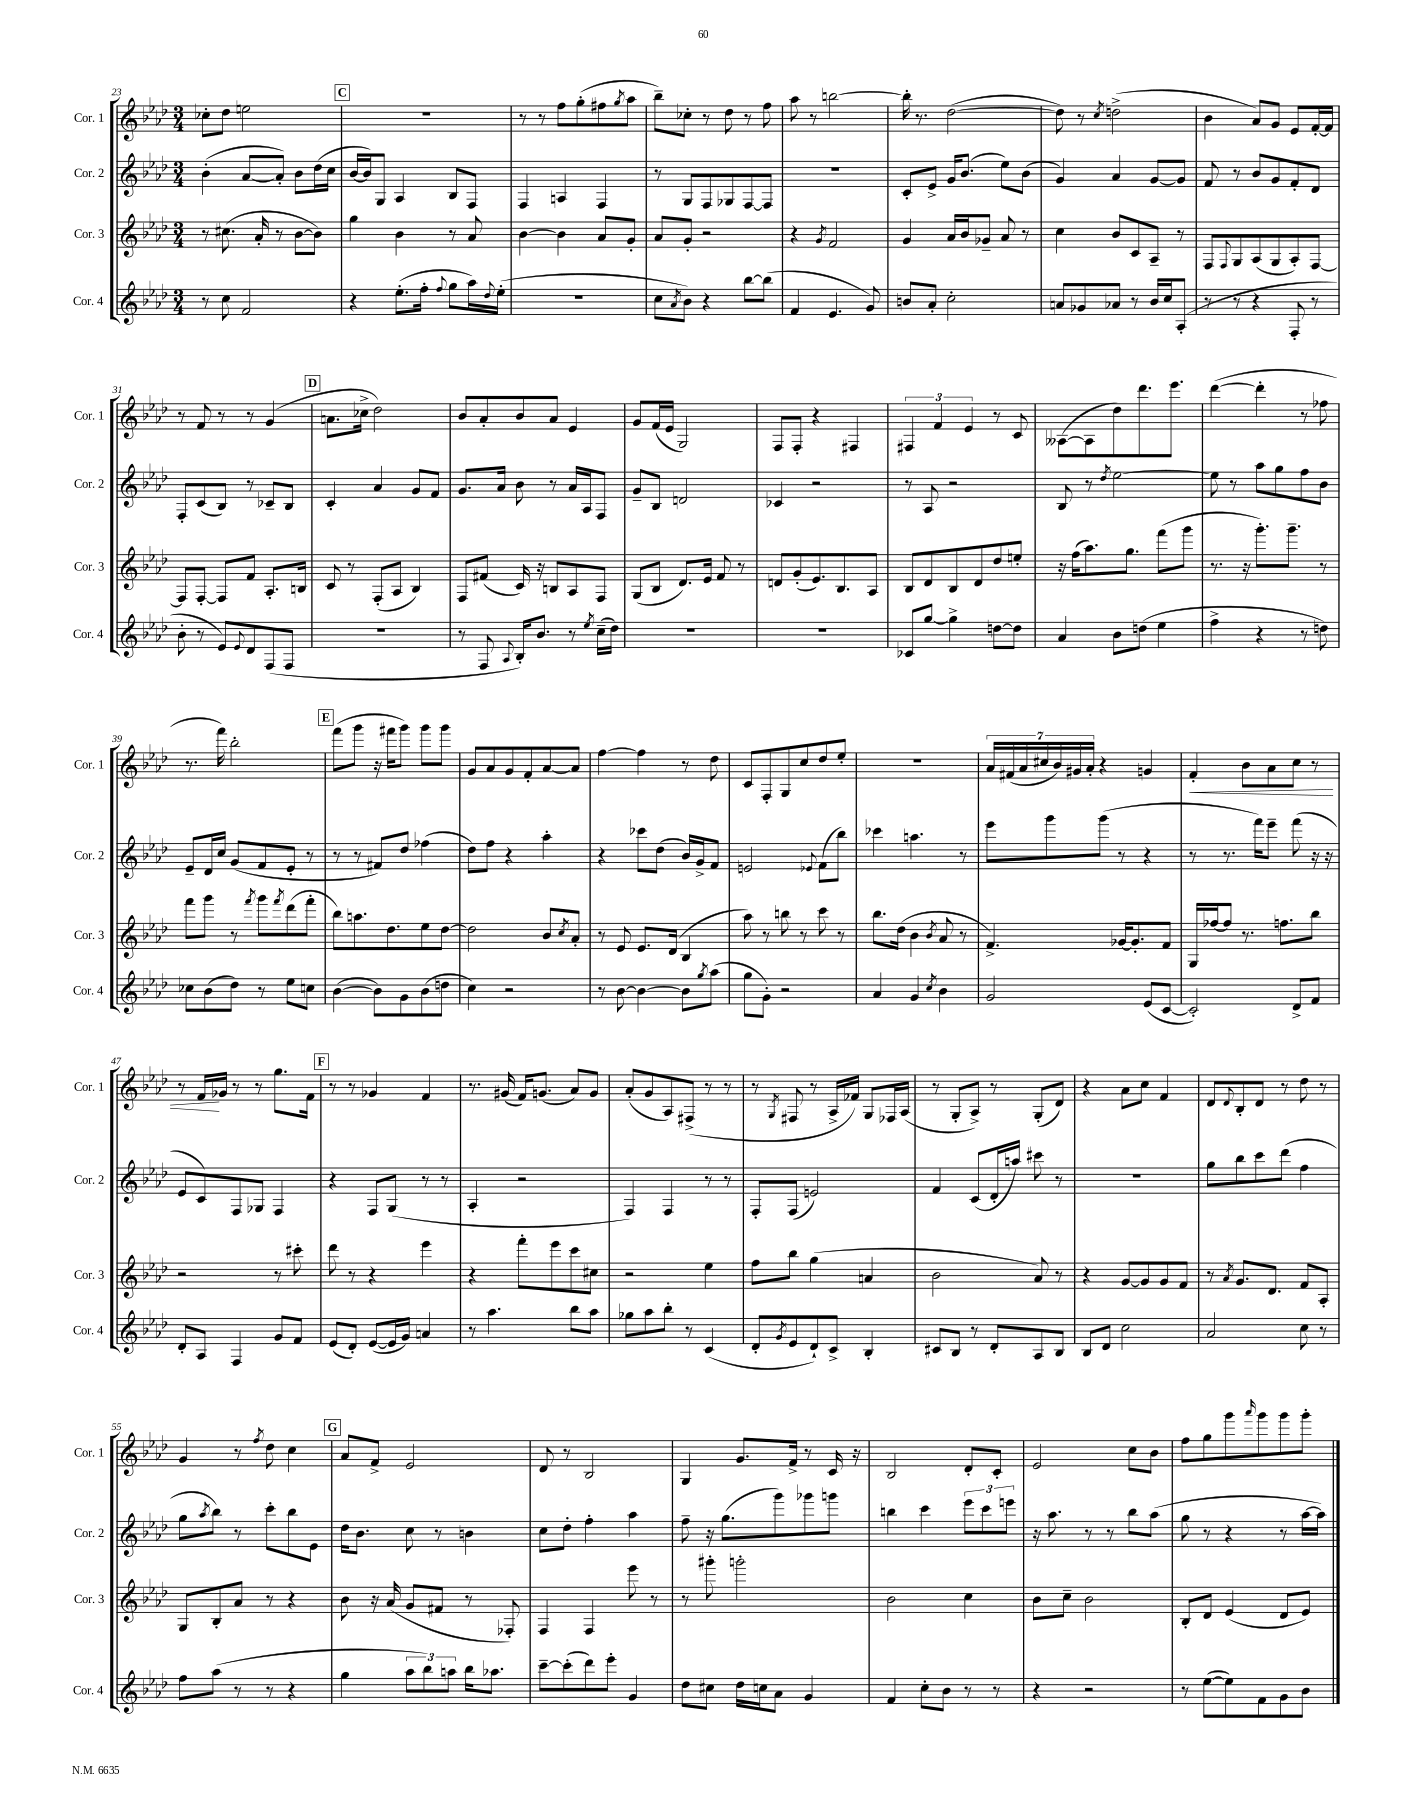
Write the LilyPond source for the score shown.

<<
\new StaffGroup <<
\new Staff = "s0" \with { instrumentName = "Cor. 1" shortInstrumentName = "Cor. 1" } {
    \clef treble \key aes \major \numericTimeSignature \time 3/4
    ces''8-. des''8 e''2 |
    \mark \markup { \box "C" } R2. |
    r8 r8 f''8 g''8-.( fis''8 \acciaccatura { g''8 } aes''8 |
    bes''8--) ces''8-. r8 des''8 r8 f''8 |
    aes''8 r8 b''2~ |
    b''16-. r8. des''2~( |
    des''8) r8 \acciaccatura { c''8 } d''2->( |
    bes'4 aes'8) g'8 ees'8 f'16~-. f'16 |
    r8 f'8 r8 r8 g'4( |
    \mark \markup { \box "D" } a'8. ces''16-> des''2) |
    bes'8 aes'8-. bes'8 aes'8 ees'4 |
    g'8 f'16( ees'16 g2) |
    f8 f8-. r4 fis4 |
    \tuplet 3/2 { fis4 f'4 ees'4 } r8 c'8 |
    aeses8~( aeses8 des''8) des'''8. ees'''8. |
    des'''4~( des'''4-. r8 fes''8 |
    r8. f'''16) bes''2-. |
    \mark \markup { \box "E" } f'''8( g'''8 r16 fis'''16 g'''8) g'''8 g'''8 |
    g'8 aes'8 g'8 f'8-. aes'8~ aes'8 |
    f''4~ f''4 r8 des''8 |
    c'8 f8-. g8 c''8 des''8 ees''8-. |
    r2. |
    \tuplet 7/4 { aes'16 fis'16( aes'16 cis''16 bes'16) gis'16 aes'16-. } r4 g'4 |
    f'4-.\< bes'8 aes'8 c''8 r8 |
    r8 f'16\! ges'16 r8 r8 g''8. f'16 |
    \mark \markup { \box "F" } r8 r8 ges'4 f'4 |
    r8. gis'16( f'16) g'8.( aes'8) g'8 |
    aes'8-.( g'8 aes8) fis8->( r8 r8 |
    r8 \acciaccatura { g8 } fis8 r8 aes16-> fes'16) g8 fes16 aes16( |
    r8 g8-. aes8->) r8 g8-.( des'8) |
    r4 aes'8 c''8 f'4 |
    des'8 \appoggiatura { des'8 } bes8-. des'8 r8 des''8 r8 |
    g'4 r8 \acciaccatura { f''8 } des''8 c''4 |
    \mark \markup { \box "G" } aes'8 f'8-> ees'2 |
    des'8 r8 bes2 |
    g4 g'8. f'16-> r8 c'16 r16 |
    bes2 des'8-. c'8-. |
    ees'2 c''8 bes'8 |
    f''8 g''8 g'''8 \grace { aes'''16 } g'''8 g'''8 g'''8-. \bar "|." |
}
\new Staff = "s1" \with { instrumentName = "Cor. 2" shortInstrumentName = "Cor. 2" } {
    \clef treble \key aes \major \numericTimeSignature \time 3/4
    bes'4-.( aes'8~ aes'8-.) bes'8 des''16( c''16 |
    \mark \markup { \box "C" } bes'16~ bes'16) g8 aes4 bes8 f8 |
    f4 a4 f4 |
    r8 g8 f8 ges8 f8~ f8 |
    R2. |
    c'8-. ees'8-> g'16 bes'8.( ees''8) bes'8( |
    g'4) aes'4 g'8~ g'8 |
    f'8 r8 bes'8 g'8 f'8-. des'8 |
    f8-. c'8( bes8) r8 ces'8-- bes8 |
    \mark \markup { \box "D" } c'4-. aes'4 g'8 f'8 |
    g'8. aes'16 bes'8 r8 aes'16 aes16 f8 |
    g'8-- bes8 d'2 |
    ces'4 r2 |
    r8 aes8 r2 |
    bes8 r8 \acciaccatura { des''8 } ees''2~ |
    ees''8 r8 aes''8 g''8 f''8 bes'8 |
    ees'8-- des'16 c''16 g'8( f'8 ees'8-. r8 |
    \mark \markup { \box "E" } r8 r8 fis'8) des''8 fes''4( |
    des''8) f''8 r4 aes''4-. |
    r4 ces'''8 des''8( bes'16) g'16-> f'8 |
    e'2 \appoggiatura { ees'8 } f'8( bes''8) |
    ces'''4 a''4. r8 |
    ees'''8 g'''8 g'''8( r8 r4 |
    r8 r8. f'''16) ees'''8-- f'''8( r16 r16 |
    ees'8 c'8) f8 ges8 f4 |
    \mark \markup { \box "F" } r4 f8 g8( r8 r8 |
    aes4-. r2 |
    f4) f4 r8 r8 |
    f8-. f8( e'2) |
    f'4 c'8( des'16-. a''16) cis'''8 r8 |
    R2. |
    g''8 bes''8 c'''8 des'''8( f''4 |
    g''8 \acciaccatura { aes''8 } bes''8) r8 c'''8-. bes''8 ees'8 |
    \mark \markup { \box "G" } des''16 bes'8. c''8 r8 b'4 |
    c''8 des''8-. f''4-. aes''4 |
    f''8-- r16 g''8.( g'''8) ges'''8 g'''8 |
    b''4 c'''4 \tuplet 3/2 { ees'''8 c'''8 e'''8 } |
    r16 aes''8. r8 r8 bes''8 aes''8( |
    g''8 r8 r4 r8 aes''16~ aes''16) \bar "|." |
}
\new Staff = "s2" \with { instrumentName = "Cor. 3" shortInstrumentName = "Cor. 3" } {
    \clef treble \key aes \major \numericTimeSignature \time 3/4
    r8 cis''8.( aes'16-. r8 bes'8~ bes'8) |
    \mark \markup { \box "C" } g''4 bes'4 r8 aes'8 |
    bes'4~ bes'4 aes'8 g'8-. |
    aes'8 g'8-. r2 |
    r4 \acciaccatura { g'8 } f'2 |
    g'4 aes'16 bes'16 ges'8-- aes'8 r8 |
    c''4 bes'8 c'8 aes8-- r8 |
    f8 \appoggiatura { f8 } g8 aes8( g8 aes8-.) f8~ |
    f8 f8~-. f8 f'8 aes8.-. b16 |
    \mark \markup { \box "D" } c'8 r8 f8-.( aes8 bes4) |
    f8 fis'8( c'16) r16 b8 aes8 f8 |
    g8( bes8 des'8.) ees'16 f'8 r8 |
    d'8 g'8-.( ees'8.) bes8. aes8 |
    bes8 des'8 bes8 des'8 des''8 e''8-. |
    r16 f''16( aes''8.) g''8. f'''8( g'''8 |
    r8. r16 g'''8.-.) g'''8.-- r8 |
    f'''8 g'''8 r8 \acciaccatura { f'''8 } g'''8 \acciaccatura { f'''8 } des'''8( f'''8-. |
    \mark \markup { \box "E" } bes''8) a''8. des''8. ees''8 des''8~ |
    des''2 bes'8 \acciaccatura { c''8 } aes'8-. |
    r8 ees'8 ees'8. des'16( bes4 |
    aes''8) r8 b''8 r8 c'''8 r8 |
    bes''8. des''16( bes'4 \acciaccatura { bes'8 } aes'8 r8 |
    f'4.->) ges'16~ ges'8.-. f'8 |
    g16 fes''16~ fes''8 r8. f''8. bes''8 |
    r2 r8 cis'''8-. |
    \mark \markup { \box "F" } des'''8 r8 r4 ees'''4 |
    r4 f'''8-. ees'''8 c'''8 cis''8 |
    r2 ees''4 |
    f''8 bes''8 g''4( a'4 |
    bes'2 aes'8) r8 |
    r4 g'8~ g'8 g'8 f'8 |
    r8 \acciaccatura { aes'8 } g'8. des'8. f'8 aes8-. |
    g8 bes8-. aes'8 r8 r4 |
    \mark \markup { \box "G" } bes'8 r16 aes'16( g'8 fis'8 r8 fes8-.) |
    f4 f4 ees'''8 r8 |
    r8 gis'''8-. g'''2-. |
    bes'2 c''4 |
    bes'8 c''8-- bes'2 |
    bes8-. des'8 ees'4( des'8 ees'8) \bar "|." |
}
\new Staff = "s3" \with { instrumentName = "Cor. 4" shortInstrumentName = "Cor. 4" } {
    \clef treble \key aes \major \numericTimeSignature \time 3/4
    r8 c''8 f'2 |
    \mark \markup { \box "C" } r4 ees''8.-.( f''16-. \appoggiatura { f''8 } g''8 aes''16) \appoggiatura { des''8 } ees''16-.( |
    R2. |
    c''8 \acciaccatura { aes'8 } bes'8) r4 bes''8~ bes''8( |
    f'4 ees'4. g'8) |
    b'8 aes'8-. c''2-. |
    a'8 ges'8 aes'8 r8 bes'16 c''16 aes8-.( |
    r8 r8 r4 f8-. r8 |
    bes'8-. r8 ees'8) \appoggiatura { ees'8 } des'8 f8( f8 |
    \mark \markup { \box "D" } R2. |
    r8 f8 \appoggiatura { aes8 } bes16-.) bes'8. r8 \acciaccatura { ees''8 } c''16--( des''16) |
    R2. |
    R2. |
    ces'8 g''8~ g''4-> d''8~ d''8 |
    aes'4 bes'8 d''8( ees''4 |
    f''4-> r4 r8 d''8) |
    ces''8 bes'8( des''8) r8 ees''8 c''8 |
    \mark \markup { \box "E" } bes'4~( bes'8) g'8 bes'8( d''8 |
    c''4) r2 |
    r8 bes'8~ bes'4~ bes'8 \acciaccatura { g''8 } aes''8( |
    g''8 g'8-.) r2 |
    aes'4 g'4 \acciaccatura { c''8 } bes'4 |
    g'2 ees'8( c'8~ |
    c'2-.) des'8-> f'8 |
    des'8-. aes8 f4 g'8 f'8 |
    \mark \markup { \box "F" } ees'8( des'8-.) ees'8~( ees'16 g'16) a'4 |
    r8 aes''4. bes''8 aes''8 |
    ges''8 aes''8 bes''8-. r8 c'4( |
    des'8-. \acciaccatura { g'8 } ees'8 des'8-!) c'8-> bes4-. |
    cis'8 bes8 r8 des'8-. aes8 bes8 |
    bes8 des'8 c''2 |
    aes'2 c''8 r8 |
    f''8 aes''8( r8 r8 r4 |
    \mark \markup { \box "G" } g''4 \tuplet 3/2 { aes''8 bes''8) a''8 } bes''16 aes''8. |
    c'''8~-- c'''8-.( des'''8) ees'''8-. g'4 |
    des''8 cis''8 des''16 c''16 aes'8 g'4 |
    f'4 c''8-. bes'8 r8 r8 |
    r4 r2 |
    r8 ees''8~( ees''8) f'8 g'8 bes'8 \bar "|." |
}
>>
>>
\layout { \context { \Score currentBarNumber = #23 } }
